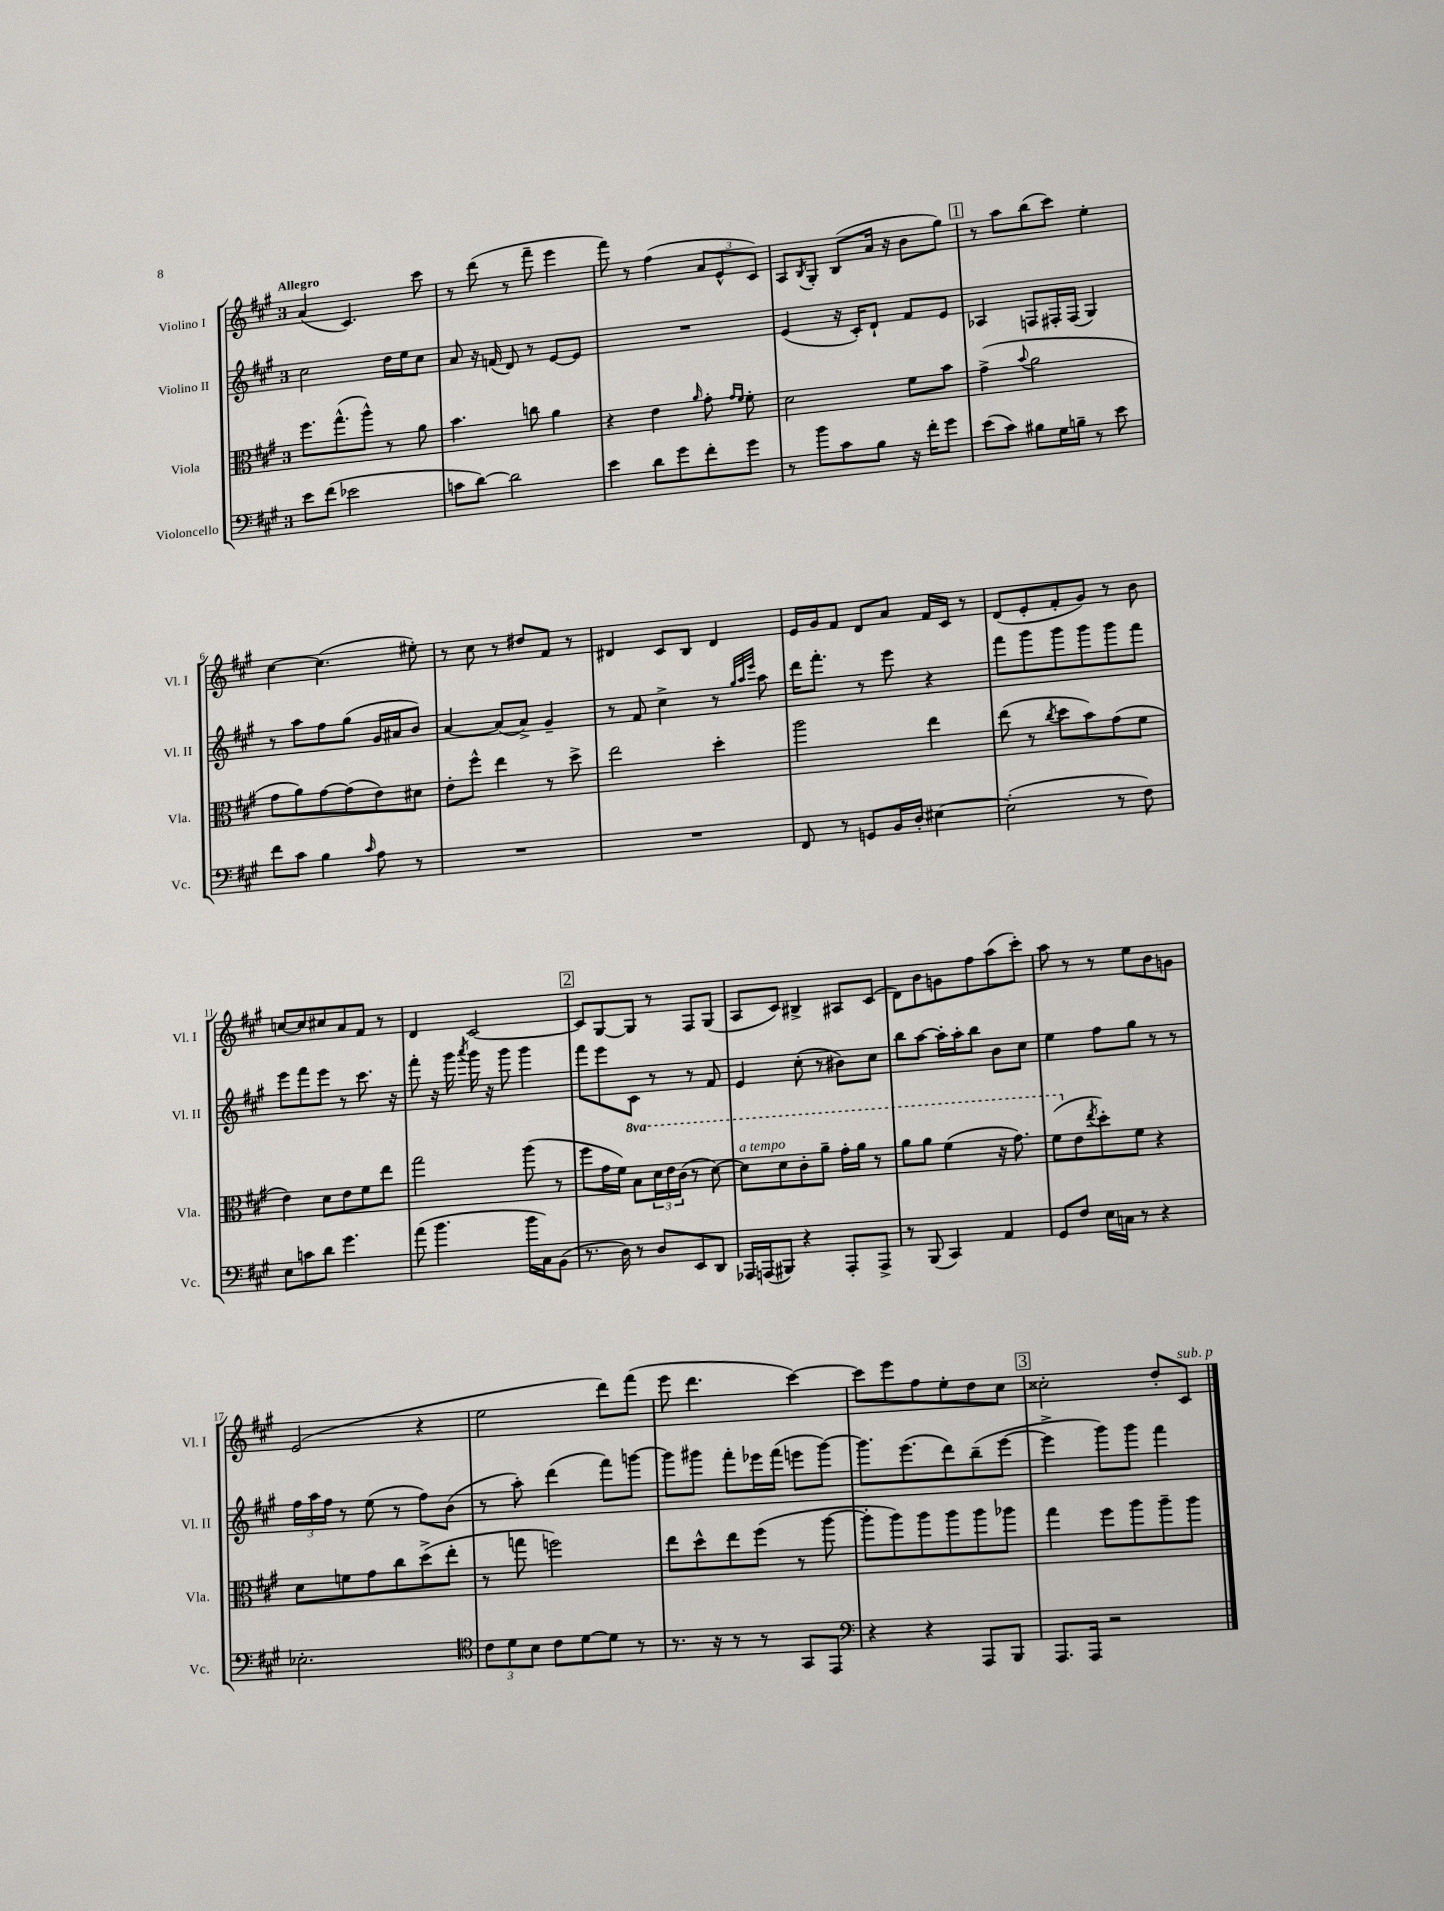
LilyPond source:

<<
\new StaffGroup <<
\new Staff = "s0" \with { instrumentName = "Violino I" shortInstrumentName = "Vl. I" } {
    \clef treble \key a \major \once \override Staff.TimeSignature.style = #'single-digit \time 3/4 \tempo "Allegro"
    a'4( cis'4.) cis'''8 |
    r8 d'''8( r8 fis'''8-- e'''4 |
    fis'''8) r8 fis''4( \tuplet 3/2 { a'8 e'8-^ cis'8) } |
    a8 \acciaccatura { b8 } gis8-. b8( a'16 r16 b'8 gis''8) |
    \mark \markup { \box "1" } r8 a''8 b''8( cis'''8) e''4-. |
    cis''4~ cis''4.( eis''8-.) |
    r8 cis''8 r8 dis''8 fis'8 r8 |
    dis'4 cis'8 b8 dis'4 |
    e'16 gis'16 fis'8 d'8 a'8 fis'16 cis'16 r8 |
    d'8( e'8-. fis'8-. gis'8) r8 b'8 |
    c''8~ c''8 cis''8 a'8 fis'8 r8 |
    d'4 cis'2~ |
    \mark \markup { \box "2" } cis'8 gis8~ gis8 r8 fis8 gis8( |
    a8 cis'8) bis4-> ais8 cis'8( |
    d'8) b'8 g'8 fis''8 a''8( cis'''8-.) |
    a''8 r8 r8 e''8 b'8 g'8 |
    e'2( r4 |
    e''2 d'''8) fis'''8( |
    e'''8 d'''4. cis'''4~) |
    cis'''8 e'''8 fis''8 e''8-. d''8 cis''8 |
    \mark \markup { \box "3" } cisis''2-. d''8-. cis'8^\markup { \italic "sub. p" } \bar "|." |
}
\new Staff = "s1" \with { instrumentName = "Violino II" shortInstrumentName = "Vl. II" } {
    \clef treble \key a \major \once \override Staff.TimeSignature.style = #'single-digit \time 3/4
    cis''2 d''16 e''16 cis''8 |
    a'8 r16 f'16( d'8) r8 e'8~ e'8 |
    R2. |
    e'4( r16 cis'16-.) d'8-! fis'8 e'8 |
    \mark \markup { \box "1" } aes4 f8 fis16-. fis16( gis4) |
    r8 a''8 fis''8 gis''8( gis'16 ais'16 b'8) |
    a'4~ a'8( a'8->) gis'4-- |
    r8 fis'8 cis''4-> r8 \grace { gis''32 a''32 e'''32 } a''8 |
    d'''16 fis'''8.-. r8 e'''8 r4 |
    fis'''8 gis'''8 gis'''8 gis'''8 gis'''8 fis'''8 |
    e'''8 fis'''8 e'''8 r8 cis'''8. r16 |
    fis'''8-. r16 gis'''16 \acciaccatura { a'''8 } gis'''16 r16 gis'''8 gis'''4 |
    \mark \markup { \box "2" } fis'''8 e'''8 cis'8 r8 r8 fis'8 |
    e'4 cis''8-.( r8 bis'8) cis''8 |
    b''8 a''8~ a''16-. a''16-. b''8 b'8 cis''8 |
    e''4 fis''8 gis''8 r8 r8 |
    \tuplet 3/2 { fis''16 a''16 fis''16 } r8 e''8( r8 fis''8) b'8( |
    r8 a''8-.) d'''4( fis'''8) g'''8~ |
    g'''8 gis'''8 fis'''8-. ees'''16 fis'''16( e'''8 gis'''8~) |
    gis'''8. e'''8.( d'''8) b''8--( e'''8~ |
    \mark \markup { \box "3" } e'''4-> gis'''8) gis'''8 fis'''4 \bar "|." |
}
\new Staff = "s2" \with { instrumentName = "Viola" shortInstrumentName = "Vla." } {
    \clef alto \key a \major \once \override Staff.TimeSignature.style = #'single-digit \time 3/4 \set Staff.ottavationMarkups = #ottavation-simple-ordinals
    fis''8. gis''8.-^( a''8-^) r8 a'8 |
    b'4. c''8 a'4 |
    r4 e'4 \grace { a'16 } gis'8-. \grace { gis'16 fis'16 } fis'8-. |
    d'2 fis'8 b'8 |
    \mark \markup { \box "1" } gis'4->( \appoggiatura { b'8 } a'2 |
    gis'8 a'8) gis'8~ gis'8( e'8) dis'8 |
    e'8-. fis''8-^ e''4 r8 d''8-> |
    e''2 d''4-. |
    a''2 e''4 |
    e''8( r8 \acciaccatura { cis''8 } d''8 b'8) gis'8( fis'8 |
    e'4) d'8 e'8 fis'8 e''8 |
    gis''2 a''8( r8 |
    \mark \markup { \box "2" } fis''8 gis'16 fis'16) \ottava #1 b'8 \tuplet 3/2 { d''16 e''16 cis''16( } r8 d''8~) |
    d''8^\markup { \italic "a tempo" } d''8 cis''8-. a''8-- gis''16-. a''16 r8 |
    a''8 a''8 fis''4( r16 gis''8.) |
    fis''8( \ottava #0 e'8 \acciaccatura { e''8 } d''8-.) fis'8 r4 |
    d'8 f'8 gis'8 cis''8 d''8->( e''8-. |
    r8 g''8 f''2) |
    e''8 d''8-^ e''8 fis''8( r8 a''8~ |
    a''8-. a''8) a''8 a''8 a''8 aes''8 |
    \mark \markup { \box "3" } gis''4 fis''8 a''8 a''8-- a''8 \bar "|." |
}
\new Staff = "s3" \with { instrumentName = "Violoncello" shortInstrumentName = "Vc." } {
    \clef bass \key a \major \once \override Staff.TimeSignature.style = #'single-digit \time 3/4
    e'8 fis'8( ees'2 |
    c'8 d'8~) d'2 |
    e'4 d'8 gis'8 fis'8-. gis'8 |
    r8 b'8 cis'8 b8 r16 fis'16-. gis'8 |
    \mark \markup { \box "1" } e'8( cis'8) bis8 gis16 b16-- r8 e'8 |
    fis'8 cis'8 b4 \grace { cis'16 } a8 r8 |
    R2. |
    R2. |
    fis,8 r8 g,8 b,16 d16-. eis4~ |
    eis2-.( r8 fis8) |
    e8 c'8 d'8 gis'4. |
    a'8( b'4. b'16 cis16) b,8( |
    \mark \markup { \box "2" } r8. d16) r8 d8 e,8 d,8 |
    aes,,16 a,,16( bis,,8) r4 a,,8-. a,,8-> |
    r8 b,,8( cis,4) a,4 |
    gis,8 fis8 e16 c16 r8 r4 |
    ees2.-. |
    \clef tenor \tuplet 3/2 { cis'8 d'8 b8 } cis'8 d'8~ d'8 r8 |
    r8. r16 r8 r8 gis,8 e,8 |
    \clef bass r4 r4 a,,8 b,,8 |
    \mark \markup { \box "3" } a,,8. a,,16 r2 \bar "|." |
}
>>
>>
